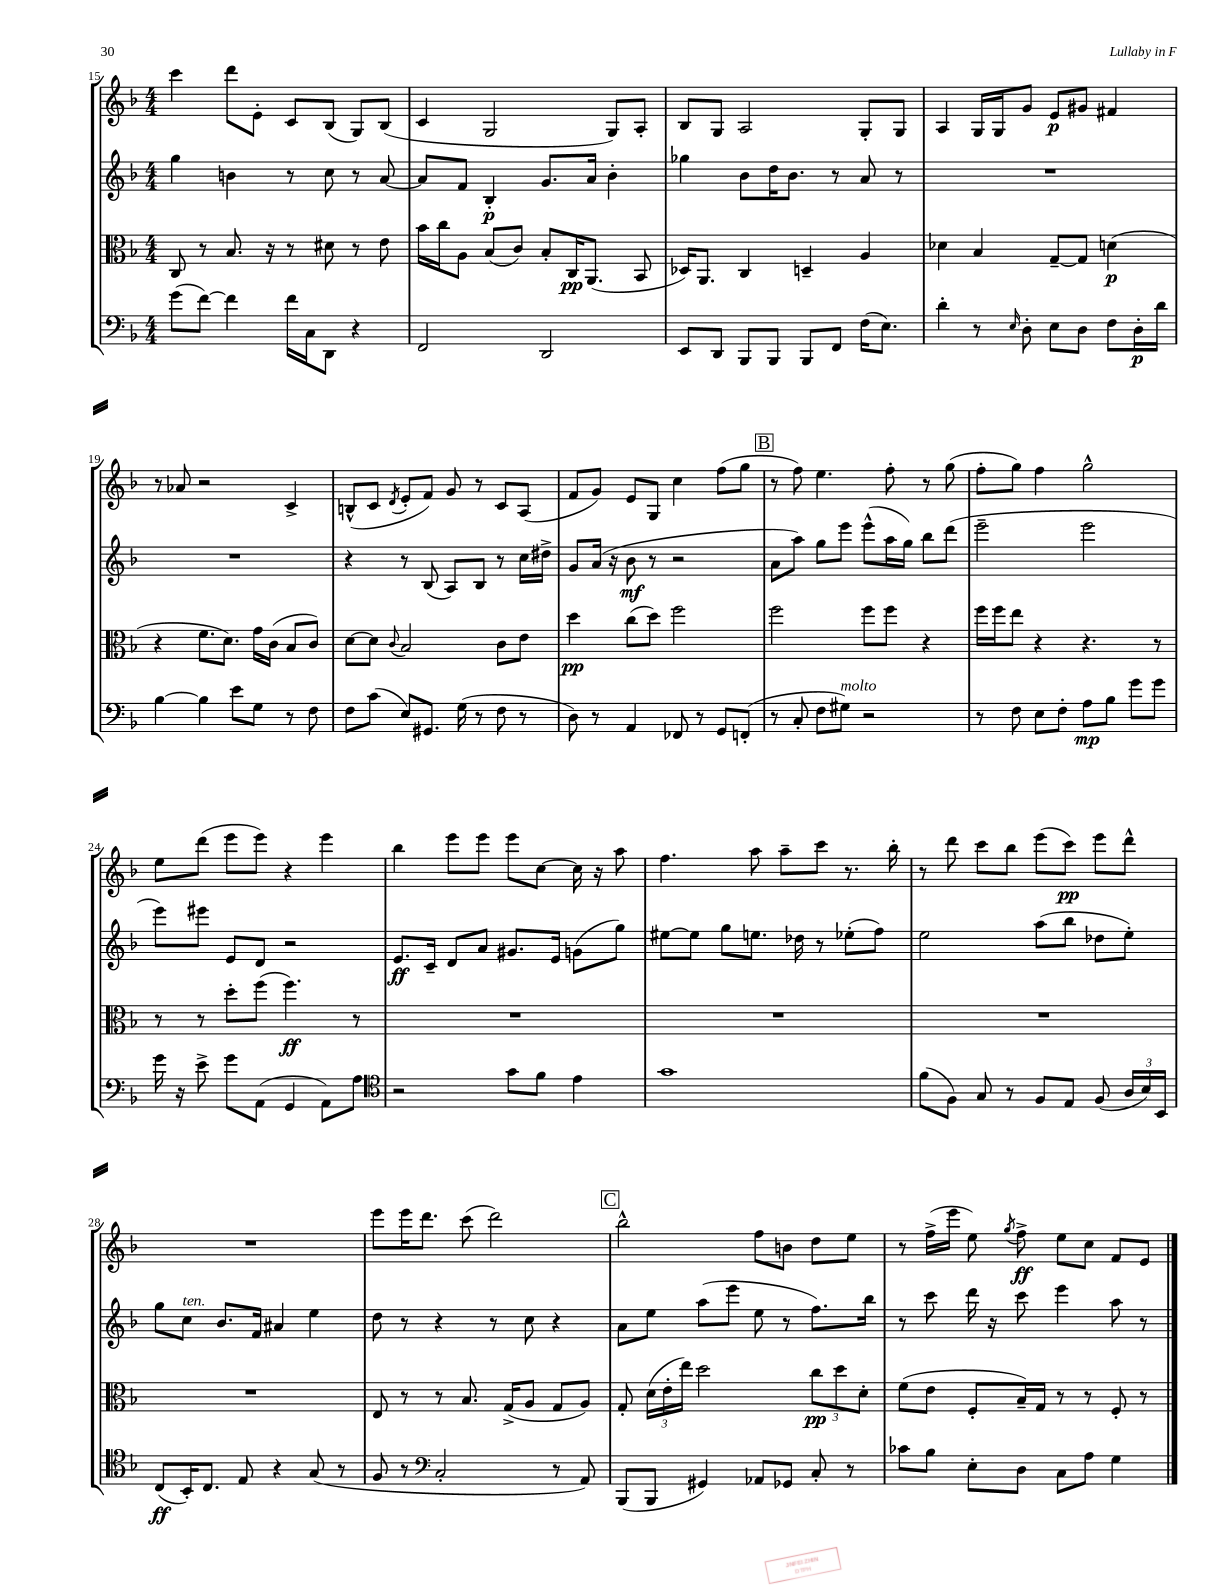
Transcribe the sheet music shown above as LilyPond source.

<<
\new StaffGroup <<
\new Staff = "s0" {
    \clef treble \key f \major \numericTimeSignature \time 4/4
    \autoBeamOff c'''4 d'''8[ e'8]-. c'8[ bes8]( g8[) bes8]( |
    c'4 g2 g8[) a8]-. |
    bes8[ g8] a2 g8[-. g8] |
    a4 g16[ g16 g'8] e'8[\p gis'8] fis'4 |
    r8 aes'8 r2 c'4-> |
    b8[-^( c'8] \acciaccatura { d'8 } e'8[-. f'8]) g'8 r8 c'8[ a8]( |
    f'8[ g'8]) e'8[ g8] c''4 f''8[( g''8] |
    \mark \markup { \box "B" } r8 f''8) e''4. f''8-. r8 g''8( |
    f''8[-. g''8]) f''4 g''2-^ |
    e''8[ d'''8]( e'''8[ e'''8]) r4 e'''4 |
    bes''4 e'''8[ e'''8] e'''8[ c''8]~ c''16 r16 a''8 |
    f''4. a''8 a''8[-- c'''8] r8. bes''16-. |
    r8 d'''8 c'''8[ bes''8] e'''8[( c'''8]\pp) e'''8[ d'''8]-^ |
    R1 |
    e'''8[ e'''16 d'''8.] c'''8( d'''2) |
    \mark \markup { \box "C" } bes''2-^ f''8[ b'8] d''8[ e''8] |
    r8 f''16[->( e'''16] e''8) \acciaccatura { g''8 } f''8->\ff e''8[ c''8] f'8[ e'8] \bar "|." |
}
\new Staff = "s1" {
    \clef treble \key f \major \numericTimeSignature \time 4/4
    \autoBeamOff g''4 b'4 r8 c''8 r8 a'8~ |
    a'8[ f'8] bes4-.\p g'8.[ a'16] bes'4-. |
    ges''4 bes'8[ d''16 bes'8.] r8 a'8 r8 |
    R1 |
    R1 |
    r4 r8 bes8( a8[) bes8] r8 c''16[ dis''16]-> |
    g'8[ a'16]( r16 bes'8\mf r8 r2 |
    \mark \markup { \box "B" } a'8[ a''8]) g''8[ e'''8] e'''8[-^( a''16 g''16]) bes''8[ d'''8]( |
    e'''2-- e'''2 |
    e'''8[) eis'''8] e'8[ d'8] r2 |
    e'8.[\ff c'16]-- d'8[ a'8] gis'8.[ e'16] g'8[( g''8]) |
    eis''8[~ eis''8] g''8[ e''8.] des''16 r8 ees''8[-.( f''8]) |
    e''2 a''8[( bes''8] des''8[ e''8]-.) |
    g''8[ c''8]^\markup { \italic "ten." } bes'8.[ f'16] ais'4 e''4 |
    d''8 r8 r4 r8 c''8 r4 |
    \mark \markup { \box "C" } a'8[ e''8] a''8[( e'''8] e''8 r8 f''8.[) bes''16] |
    r8 c'''8 d'''16 r16 c'''8 e'''4 a''8 r8 \bar "|." |
}
\new Staff = "s2" {
    \clef alto \key f \major \numericTimeSignature \time 4/4
    \autoBeamOff c8 r8 bes8. r16 r8 dis'8 r8 e'8 |
    bes'16[ c''16 a8] bes8[( c'8]) bes8[-. c16\pp a,8.]( bes,8 |
    des16[) a,8.] c4 d4-- a4 |
    des'4 bes4 g8[~-- g8] d'4\p( |
    r4 f'8.[ d'8.]) g'16[ c'16]( bes8[ c'8]) |
    d'8[~ d'8] \appoggiatura { c'8 } bes2 c'8[ e'8] |
    d''4\pp c''8[( d''8]) f''2 |
    \mark \markup { \box "B" } f''2 f''8[ f''8] r4 |
    f''16[ f''16 e''8] r4 r4. r8 |
    r8 r8 d''8[-. f''8]( f''4.\ff) r8 |
    R1 |
    R1 |
    R1 |
    R1 |
    e8 r8 r8 bes8. g16[->( a8] g8[ a8]) |
    \mark \markup { \box "C" } g8-. \tuplet 3/2 { d'16[( e'16-. e''16]) } d''2 \tuplet 3/2 { c''8[\pp d''8 d'8]-. } |
    f'8[( e'8] f8[-. bes16--) g16] r8 r8 f8-. r8 \bar "|." |
}
\new Staff = "s3" {
    \clef bass \key f \major \numericTimeSignature \time 4/4
    \autoBeamOff g'8[( f'8]~) f'4 f'16[ c16 d,8] r4 |
    f,2 d,2 |
    e,8[ d,8] bes,,8[ bes,,8] bes,,8[ f,8] f16[( e8.]) |
    d'4-. r8 \grace { e16 } d8-. e8[ d8] f8[ d16-.\p d'16] |
    bes4~ bes4 e'8[ g8] r8 f8 |
    f8[ c'8]( e8[) gis,8.] g16( r8 f8 r8 |
    d8) r8 a,4 fes,8 r8 g,8[ f,8]-.( |
    \mark \markup { \box "B" } r8 c8-. f8[ gis8]^\markup { \italic "molto" }) r2 |
    r8 f8 e8[ f8]-. a8[\mp bes8] g'8[ g'8] |
    g'16 r16 e'8-> g'8[ a,8]( g,4 a,8[) a8] |
    \clef tenor r2 g'8[ f'8] e'4 |
    g'1 |
    f'8[( f8]) g8 r8 f8[ e8] f8( \tuplet 3/2 { a16[ bes16) bes,16] } |
    c8[\ff( bes,16-.) c8.] e8 r4 g8( r8 |
    f8 r8 \clef bass c2-. r8 a,8) |
    \mark \markup { \box "C" } bes,,8[( bes,,8] gis,4) aes,8[ ges,8] c8-. r8 |
    ces'8[ bes8] e8[-. d8] c8[ a8] g4 \bar "|." |
}
>>
>>
\layout { \context { \Score currentBarNumber = #15 } }
